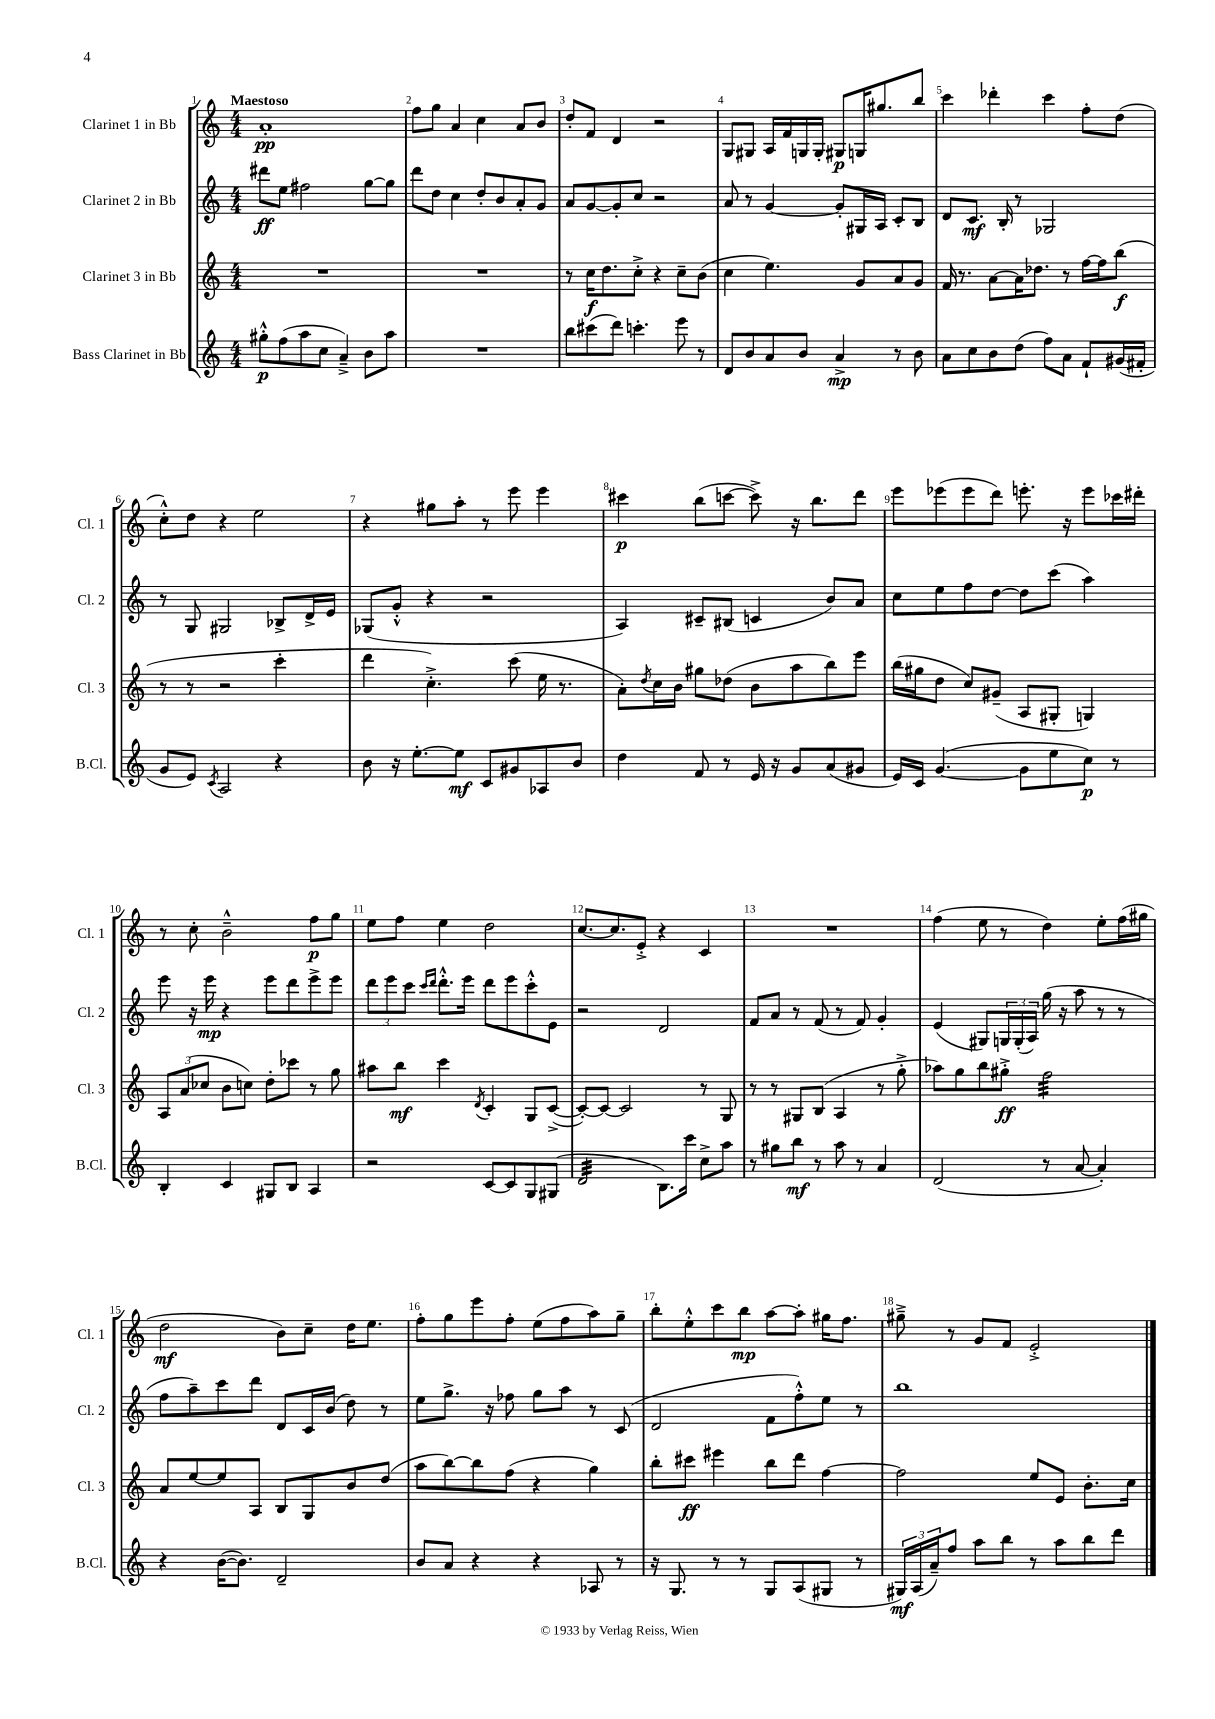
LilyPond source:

<<
\new StaffGroup <<
\new Staff = "s0" \with { instrumentName = "Clarinet 1 in Bb" shortInstrumentName = "Cl. 1" } {
    \clef treble \key c \major \numericTimeSignature \time 4/4 \tempo "Maestoso"
    a'1-.\pp |
    f''8 g''8 a'4 c''4 a'8 b'8 |
    d''8-. f'8 d'4 r2 |
    g8 gis8 a16 f'16 g16 g16-. gis8\p g16 gis''8. b''8 |
    c'''4 des'''4-. c'''4 f''8-. d''8( |
    c''8-.-^) d''8 r4 e''2 |
    r4 gis''8 a''8-. r8 e'''8 e'''4 |
    cis'''4\p b''8( c'''8~ c'''8->) r16 b''8. d'''8 |
    e'''8 ees'''8( ees'''8 d'''8) e'''8.-. r16 e'''8 ces'''16 dis'''16-. |
    r8 c''8-. b'2---^ f''8\p g''8 |
    e''8 f''8 e''4 d''2 |
    c''8.~ c''8. e'8-.-> r4 c'4 |
    R1 |
    f''4( e''8 r8 d''4) e''8-. f''16( gis''16 |
    d''2\mf b'8) c''8-- d''16 e''8. |
    f''8-. g''8 e'''8 f''8-. e''8( f''8 a''8) g''8-- |
    b''8-. e''8-.-^ c'''8 b''8\mp a''8~ a''8-. gis''16 f''8. |
    gis''8---> r8 g'8 f'8 e'2-.-> \bar "|." |
}
\new Staff = "s1" \with { instrumentName = "Clarinet 2 in Bb" shortInstrumentName = "Cl. 2" } {
    \clef treble \key c \major \numericTimeSignature \time 4/4
    dis'''8\ff e''8 fis''2 g''8~ g''8 |
    d'''8 d''8 c''4 d''8-. b'8 a'8-. g'8 |
    a'8 g'8~ g'8-. c''8 r2 |
    a'8 r8 g'4~ g'8-. gis16 a16 c'8-. b8 |
    d'8 c'8.\mf b16-. r8 ges2 |
    r8 g8 gis2 bes8-> d'16-> e'16 |
    ges8( g'8-.-^ r4 r2 |
    a4) cis'8-- bis8( c'4 b'8) a'8 |
    c''8 e''8 f''8 d''8~ d''8 c'''8( a''4) |
    e'''8 r16 e'''16\mp r4 e'''8 d'''8 e'''8-> e'''8 |
    \tuplet 3/2 { d'''8 e'''8 c'''8 } \grace { c'''16 d'''16 } d'''8.-.-^ e'''16 d'''8 e'''8 c'''8-.-^ e'8 |
    r2 d'2 |
    f'8 a'8 r8 f'8( r8 f'8) g'4-. |
    e'4( gis8) \tuplet 3/2 { g16 g16-.( a16) } g''16( r16 a''8 r8 r8 |
    f''8 a''8--) c'''8 d'''8 d'8 c'16 b'16( d''8) r8 |
    e''8 g''8.-> r16 fes''8 g''8 a''8 r8 c'8( |
    d'2 f'8 f''8-.-^) e''8 r8 |
    b''1 \bar "|." |
}
\new Staff = "s2" \with { instrumentName = "Clarinet 3 in Bb" shortInstrumentName = "Cl. 3" } {
    \clef treble \key c \major \numericTimeSignature \time 4/4
    R1 |
    R1 |
    r8 c''16\f d''8. c''8-.-> r4 c''8-- b'8( |
    c''4 e''4.) g'8 a'8 g'8 |
    f'16 r8. a'8~ a'16 des''8. r8 f''16~ f''16 b''8\f( |
    r8 r8 r2 c'''4-. |
    d'''4 c''4.-.->) c'''8( e''16 r8. |
    a'8-.) \acciaccatura { d''8 } c''16 b'16 gis''8 des''8( b'8 a''8 b''8) e'''8 |
    b''16( gis''16 d''8 c''8) gis'8--( a8 gis8-. g4) |
    \tuplet 3/2 { a8 a'8( ces''8 } b'8 c''8) d''8-. ces'''8 r8 g''8 |
    ais''8 b''8\mf c'''4 \acciaccatura { d'8 } c'4-. g8 c'8~->( |
    c'8~-.) c'8~ c'2 r8 g8 |
    r8 r8 gis8 b8( a4 r8 g''8-.-> |
    aes''8) g''8 b''8 gis''8-.->\ff f''2:32 |
    a'8 e''8~ e''8 a8 b8 g8 b'8 d''8( |
    a''8 b''8~) b''8 f''8( r4 g''4) |
    b''8-. cis'''8\ff eis'''4 b''8 d'''8 f''4~ |
    f''2 e''8 e'8 b'8.-. c''16 \bar "|." |
}
\new Staff = "s3" \with { instrumentName = "Bass Clarinet in Bb" shortInstrumentName = "B.Cl." } {
    \clef treble \key c \major \numericTimeSignature \time 4/4
    gis''8-.-^\p f''8( a''8 c''8 a'4--->) b'8 a''8 |
    R1 |
    b''8 cis'''8( d'''8) c'''4.-. e'''8 r8 |
    d'8 b'8 a'8 b'8 a'4->\mp r8 b'8 |
    a'8 c''8 b'8 d''8( f''8) a'8 f'8-! gis'16( fis'16-. |
    g'8 e'8) \acciaccatura { c'8 } a2 r4 |
    b'8 r16 e''8.~-. e''8\mf c'8 gis'8 aes8 b'8 |
    d''4 f'8 r8 e'16 r16 g'8 a'8( gis'8 |
    e'16) c'16 g'4.~( g'8 e''8 c''8\p) r8 |
    b4-. c'4 gis8 b8 a4 |
    r2 c'8~ c'8 g8 gis8( |
    d'2:32 b8.) c'''16 c''8-> a''8 |
    r8 gis''8 b''8\mf r8 a''8 r8 a'4 |
    d'2( r8 a'8~ a'4-.) |
    r4 b'16~( b'8.) d'2-- |
    b'8 a'8 r4 r4 aes8 r8 |
    r16 g8. r8 r8 g8 a8( gis8 r8 |
    \tuplet 3/2 { gis16\mf) a16( a'16--) } f''8 a''8 b''8 r8 a''8 b''8 d'''8 \bar "|." |
}
>>
>>
\layout { \context { \Score \override BarNumber.break-visibility = ##(#f #t #t) barNumberVisibility = #all-bar-numbers-visible } }
